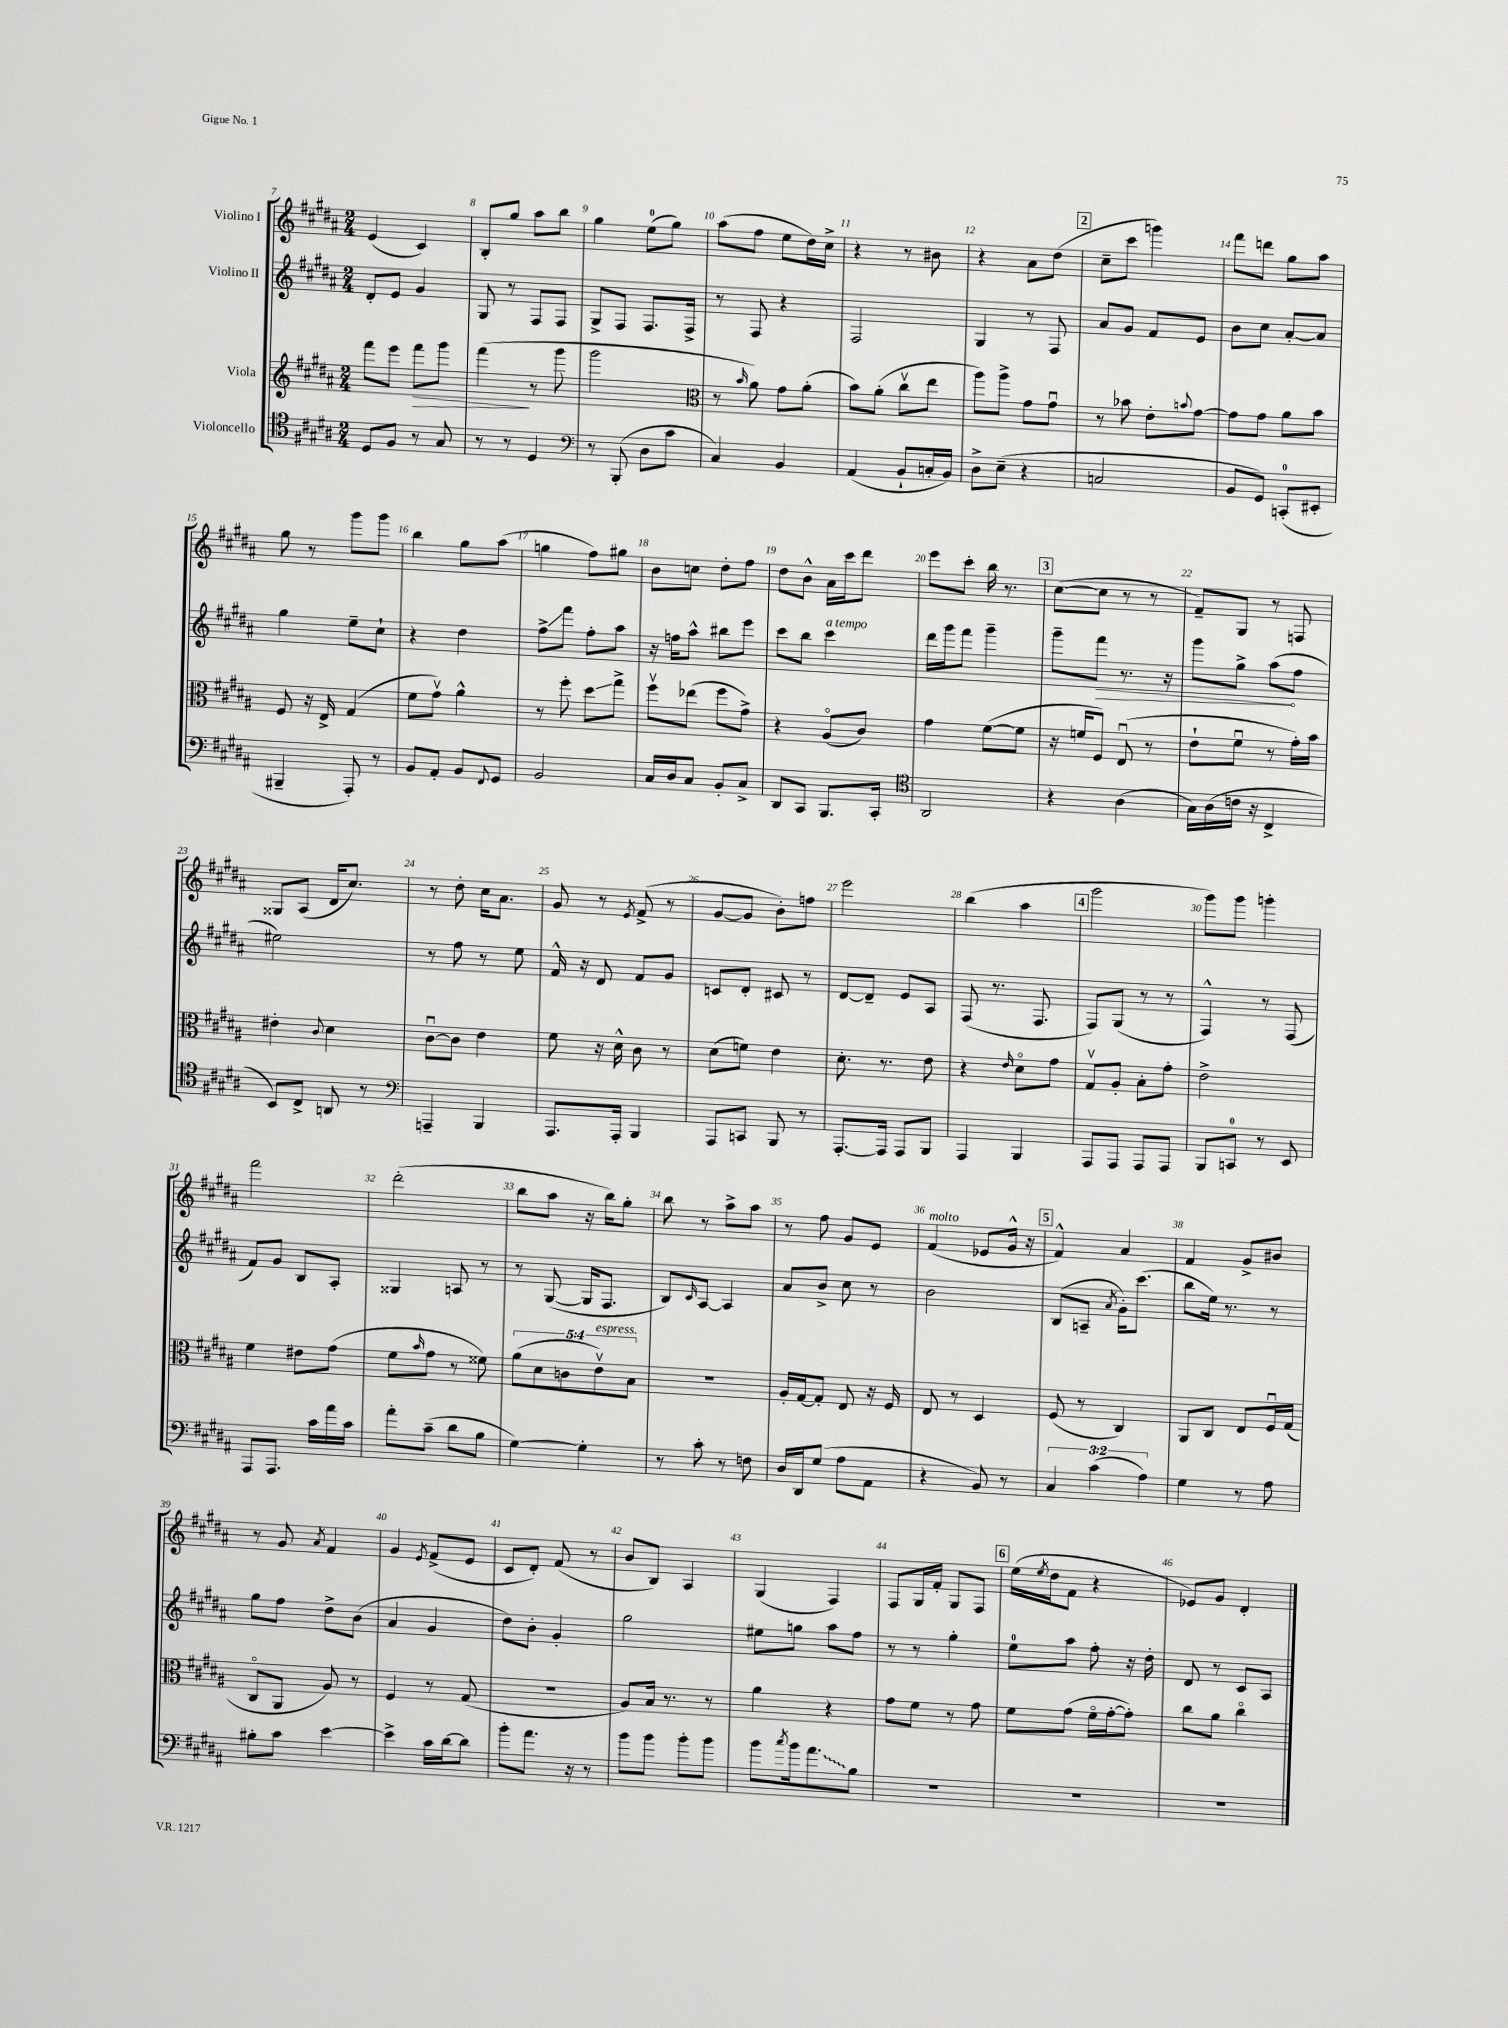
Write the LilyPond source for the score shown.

<<
\new StaffGroup <<
\new Staff = "s0" \with { instrumentName = "Violino I" } {
    \clef treble \key b \major \numericTimeSignature \time 2/4
    e'4( cis'4) |
    b8-. gis''8 ais''8 b''8 |
    gis''4 e''8-0( gis''8) |
    ais''8( fis''8 e''8 dis''16) cis''16-> |
    r4 r8 bis'8 |
    r4 ais'8 dis''8( |
    \mark \markup { \box "2" } cis''8-- cis'''8 g'''4) |
    fis'''8 d'''8 gis''8 ais''8 |
    gis''8 r8 gis'''8 gis'''8 |
    b''4 gis''8 ais''8( |
    g''4 fis''8) gis''8 |
    b'8 c''8 dis''8-. fis''8 |
    dis''8 b'8-^ ais'16 cis'''16 dis'''8 |
    e'''8 cis'''8-. b''16 r8. |
    \mark \markup { \box "3" } cis''8~( cis''8 r8 r8 |
    fis'8--) gis8 r8 f8 |
    gisis8 ais8( dis'16 cis''8.) |
    r8 dis''8-. cis''16 ais'8. |
    gis'8 r8 \acciaccatura { e'8 } fis'8->( r8 |
    gis'8~ gis'8 b'8-.) f''8 |
    e'''2 |
    b''4( ais''4 |
    \mark \markup { \box "4" } gis'''2 |
    gis'''8) gis'''8 g'''4-. |
    fis'''2 |
    dis'''2-.( |
    b''8 ais''8 r16 b''16) gis''8-. |
    b''8 r8 ais''8-> ais''8 |
    r8 fis''8 gis'8 e'8 |
    fis'4^\markup { \italic "molto" }( ees'8 gis'16-^ r16 |
    \mark \markup { \box "5" } fis'4-^) ais'4 |
    fis'4 gis'8-> bis'8 |
    r8 gis'8 \acciaccatura { ais'8 } fis'4 |
    gis'4 \acciaccatura { e'8 } fis'8->( e'8 |
    cis'8 dis'8-.) fis'8( r8 |
    b'8 b8) ais4 |
    gis4( fis4) |
    fis8 gis16 fis'16-. gis8 fis8 |
    \mark \markup { \box "6" } e''16( \acciaccatura { e''8 } dis''16 fis'8 r4 |
    ees'8) gis'8 dis'4-. \bar "|." |
}
\new Staff = "s1" \with { instrumentName = "Violino II" } {
    \clef treble \key b \major \numericTimeSignature \time 2/4
    dis'8-. e'8 gis'4 |
    gis8 r8 fis8 fis8 |
    gis8-> fis8 fis8. fis16-> |
    r8 fis8 r4 |
    fis2 |
    gis4 r8 fis8 |
    \mark \markup { \box "2" } ais'8 gis'8 fis'8 e'8 |
    b'8 cis''8 ais'8~-. ais'8 |
    gis''4 e''8-- cis''8-! |
    r4 dis''4 |
    fis''8->\glissando fis'''8 fis''8-. ais''8 |
    r16 f''16 ais''8-^ bis''8 e'''8 |
    cis'''8 b''8 cis'''4^\markup { \italic "a tempo" } |
    dis'''16 gis'''16 fis'''8 gis'''4-- |
    \mark \markup { \box "3" } gis'''8-- \once \override Hairpin.circled-tip = ##t fis'''8\> r8. r16 |
    gis'''8 gis''8-> ais''8\!( fis''8 |
    eis''2) |
    r8 fis''8 r8 e''8 |
    fis'16-^ r16 dis'8 fis'8 gis'8 |
    c'8 dis'8-. cis'8 r8 |
    dis'8~ dis'8-- e'8 ais8 |
    fis8( r8. fis8. |
    \mark \markup { \box "4" } fis8) gis8( r8 r8 |
    fis4-^) r8 fis8( |
    fis'8) gis'8 b8 ais8-. |
    gisis4 a8 r8 |
    r8 gis8~( gis16 fis8. |
    b8) \grace { cis'16 } ais8~ ais4 |
    ais'8 b'8-> cis''8 r8 |
    b'2 |
    \mark \markup { \box "5" } b8( a8-- \acciaccatura { ais'8 } gis'16-.) cis'''8.( |
    b''8 e''16) r8. r8 |
    gis''8 fis''8 dis''8-> b'8( |
    ais'4 gis'4 |
    dis''8) b'8-. gis'4-. |
    gis''2 |
    eis''8 g''8 ais''8 fis''8 |
    r8 r8 gis''4-. |
    \mark \markup { \box "6" } e''8-0 ais''8 fis''8-. r16 dis''16-. |
    dis'8 r8 cis'8 ais8 \bar "|." |
}
\new Staff = "s2" \with { instrumentName = "Viola" } {
    \clef treble \key b \major \numericTimeSignature \time 2/4 \override Staff.TupletNumber.text = #tuplet-number::calc-fraction-text
    fis'''8 e'''8 fis'''8\> gis'''8 |
    fis'''4\!( r8 gis'''8 |
    gis'''2 |
    \clef alto r8 \grace { b'16 } ais'8) gis'8 ais'8-.( |
    b'8) ais'8-.( cis''8\upbow e''8 |
    ais''8) ais''8-> gis'8 gis'8\downbow |
    \mark \markup { \box "2" } r8 bes'8 e'8-. \appoggiatura { b'8 } gis'8~ |
    gis'8 gis'8 ais'8 b'8 |
    fis8 r16 e16-> gis4( |
    fis'8 gis'8\upbow) ais'4-^ |
    r8 fis''8-. dis''8\glissando gis''8-> |
    fis''8\upbow ees''8( fis''8 gis'8->) |
    r4 ais8\flageolet( cis'8) |
    gis'4 fis'8~( fis'8 |
    \mark \markup { \box "3" } r16 f'16 fis8) e8\downbow( r8 |
    e'8-! fis'8\downbow r8 gis'16-.) b'16 |
    eis'4-. \appoggiatura { cis'8 } dis'4 |
    cis'8~\downbow cis'8 e'4 |
    fis'8 r16 dis'16-^ cis'8 r8 |
    dis'8( f'8) e'4 |
    dis'8.-. r8. e'8 |
    r4 \grace { e'16 } dis'8\flageolet gis'8 |
    \mark \markup { \box "4" } gis8\upbow ais8-. b8-. gis'8-. |
    e'2-> |
    fis'4 eis'8 gis'8( |
    fis'8 \grace { b'16 } gis'8 r8 fisis'8) |
    \tuplet 5/4 { ais'8( dis'8 c'8 e'8\upbow^\markup { \italic "espress." }) b8 } |
    R2 |
    ais16-. gis16~ gis8-. e8 r16 fis16 |
    e8 r8 dis4 |
    \mark \markup { \box "5" } fis8( r8 cis4) |
    ais,8 cis8 e8 fis16\downbow gis16( |
    cis8\flageolet ais,8 ais8) r8 |
    fis4 r8 gis8( |
    R2 |
    ais8) b16 r8. r8 |
    ais'4 r4 |
    gis'8 fis'8 r8 gis'8 |
    \mark \markup { \box "6" } fis'8 gis'8( fis'16\flageolet gis'16~-. gis'8-.) |
    cis''8 ais'8 cis''4\flageolet \bar "|." |
}
\new Staff = "s3" \with { instrumentName = "Violoncello" } {
    \clef tenor \key b \major \numericTimeSignature \time 2/4 \override Staff.TupletNumber.text = #tuplet-number::calc-fraction-text
    dis8 fis8 r8 gis8 |
    r8 r8 dis4 |
    \clef bass r8 b,,8-.( dis8 cis'8 |
    cis4) b,4 |
    ais,4( b,8-! c16-. b,16) |
    dis8-> e8--( r4 |
    \mark \markup { \box "2" } c2 |
    b,8 gis,8) c,8-0-.( eis,8-. |
    bis,,4-- ais,,8-.) r8 |
    b,8 ais,8-. b,8 \appoggiatura { fis,8 } gis,8 |
    b,2 |
    cis16 dis16 cis8 b,8-. cis8-> |
    dis,8 cis,8 b,,8. cis,16-. |
    \clef tenor ais,2 |
    \mark \markup { \box "3" } r4 ais4( |
    gis16) ais16( c'16 r16 cis4-> |
    b,8) cis8-> a,8 r8 |
    \clef bass a,,4-- b,,4 |
    ais,,8. ais,,16-. b,,4 |
    ais,,8 c,8 b,,8 r8 |
    ais,,8.~-. ais,,16 ais,,8 b,,8 |
    ais,,4 b,,4 |
    \mark \markup { \box "4" } ais,,8 ais,,8 ais,,8 ais,,8 |
    b,,8 c,8-0 r8 e,8 |
    ais,,8 ais,,8. cis'16 ais'16 cis'16 |
    ais'8-. cis'8--( dis'8 b8 |
    gis4~) gis4-. |
    r8 cis'8-. r8 f8 |
    dis16 dis,16 gis8( ais8 ais,8 |
    r4 b,8) r8 |
    \mark \markup { \box "5" } \tuplet 3/2 { cis4 cis'4( ais4) } |
    gis4 r8 ais8 |
    bis8-. cis'8 e'4~ |
    e'4-> cis'16 dis'16~ dis'8 |
    b'8-. ais'8. r16 r8 |
    b'8 b'8 b'8-. b'8 |
    b'8 \acciaccatura { cis''8 } b'16 \once \override Glissando.style = #'zigzag ais'8.\glissando b8 |
    R2 |
    \mark \markup { \box "6" } R2 |
    R2 \bar "|." |
}
>>
>>
\layout { \context { \Score currentBarNumber = #7 \override BarNumber.break-visibility = ##(#f #t #t) barNumberVisibility = #all-bar-numbers-visible } }
